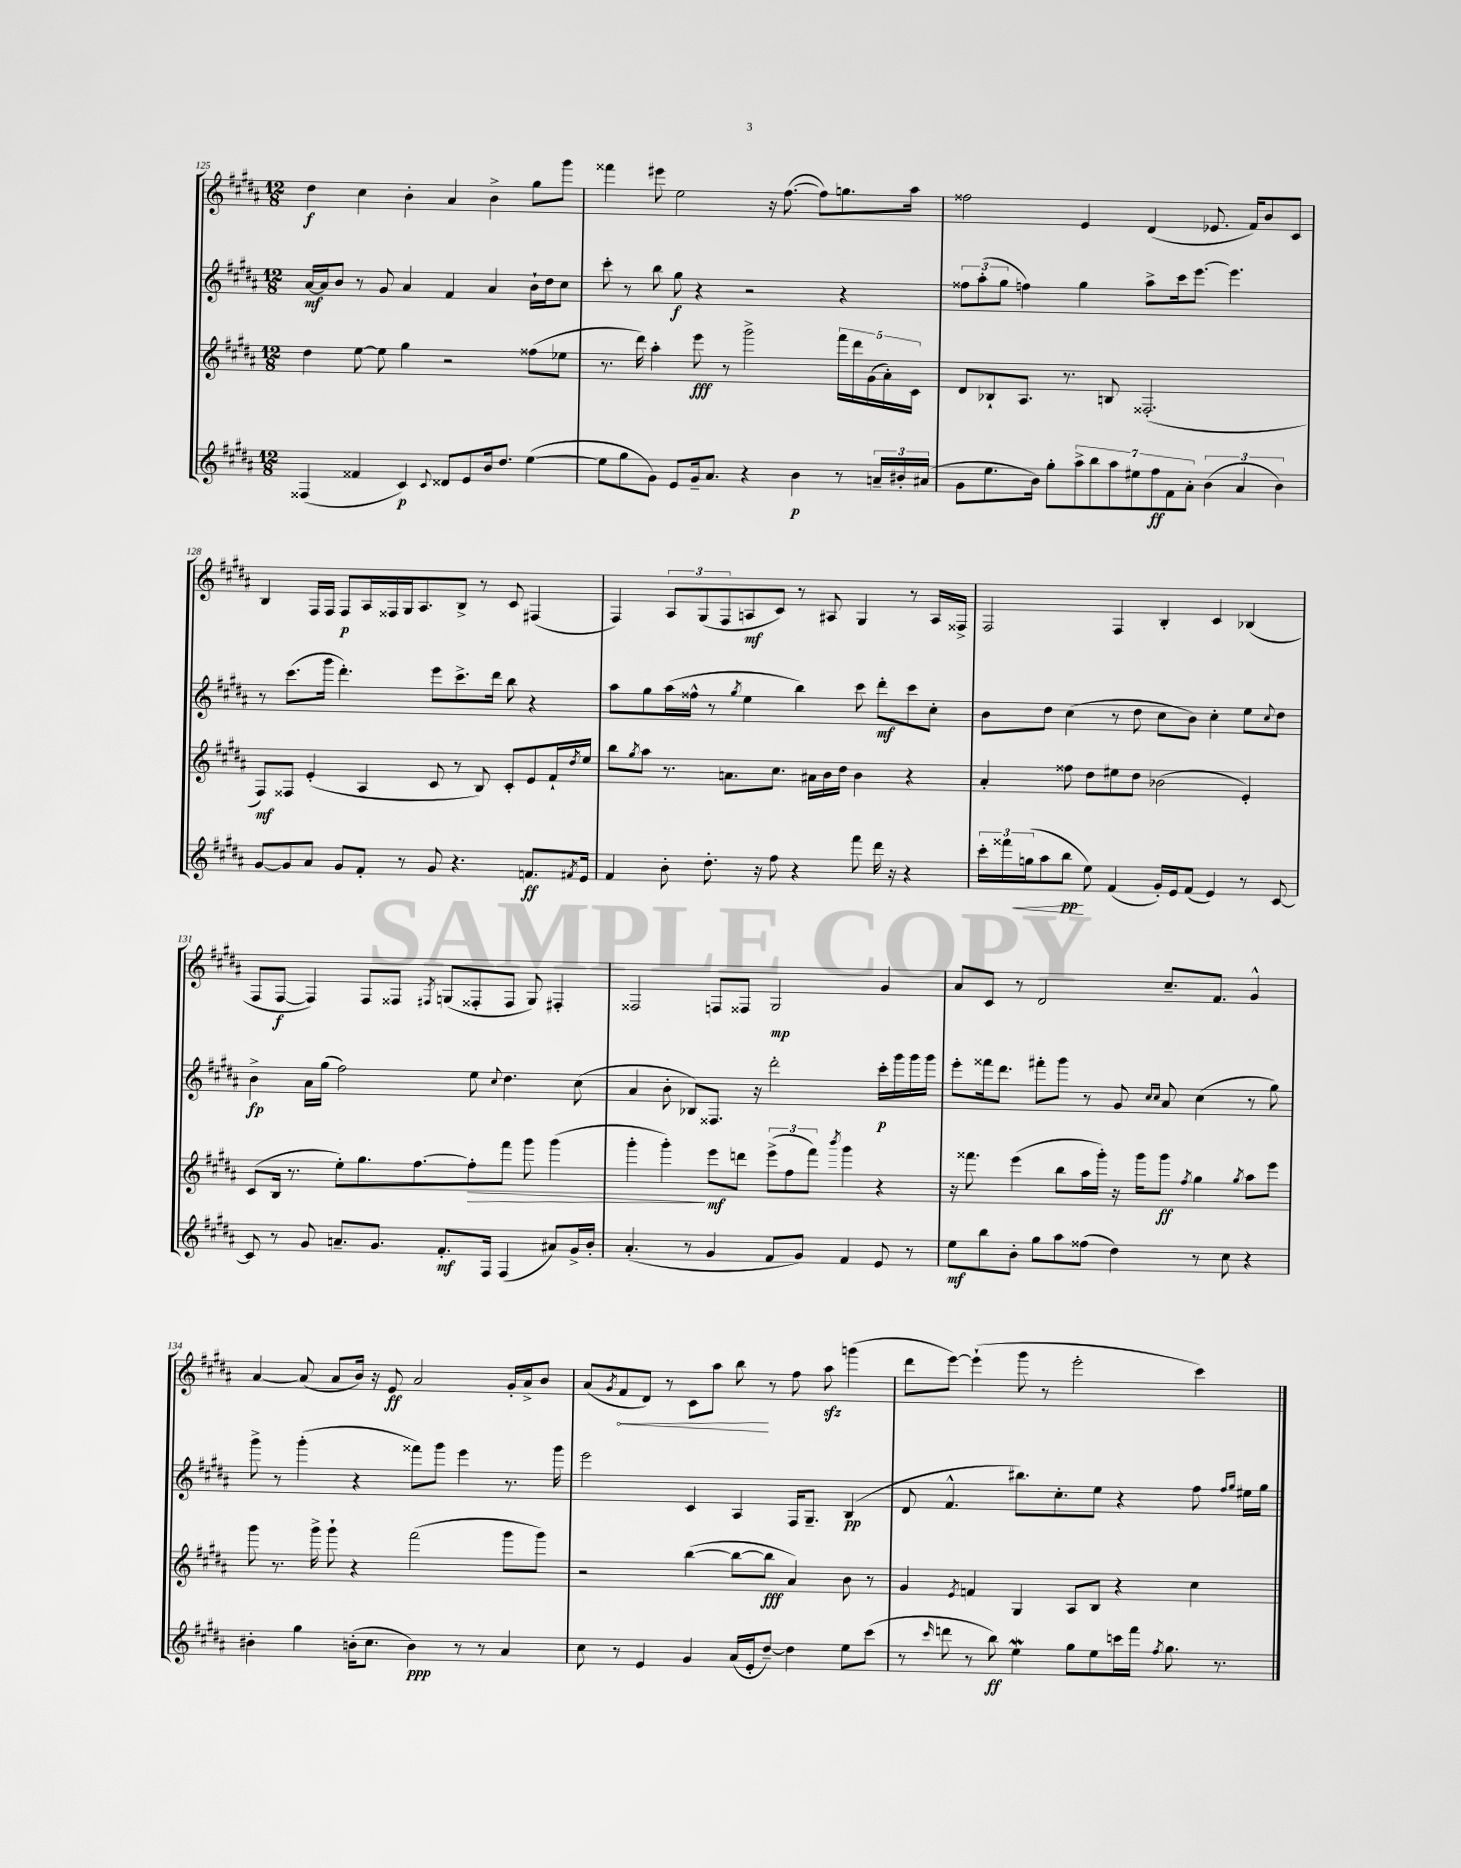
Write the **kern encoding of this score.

**kern	**kern	**kern	**kern
*staff4	*staff3	*staff2	*staff1
*clefG2	*clefG2	*clefG2	*clefG2
*k[f#c#g#d#a#]	*k[f#c#g#d#a#]	*k[f#c#g#d#a#]	*k[f#c#g#d#a#]
*M12/8	*M12/8	*M12/8	*M12/8
(4F##	4dd#	[16a#	4dd#
.	.	16a#]	.
.	.	8b	.
4f##	[8ee	8r	4cc#
.	8ee]	8g#	.
4c#)	4gg#	4a#	4b'
8qqc#	.	.	.
8d##	2r	4f#	4a#
8e	.	.	.
16b	.	4a#	4b^
8.dd#	.	.	.
([4ee	(8ff##	16b`	8gg#
.	.	16dd#	.
.	8ee-	8cc#	8ggg#
=	=	=	=
8ee]	8.r	8ccc#'	4fff##
8gg#	.	8r	.
.	16ddd#)	.	.
8g#)	4aa#'	8bb	8eee#
8e	.	8gg#	2ee
16g#~	8eee	4r	.
8.a#	.	.	.
.	8r	.	.
4r	2ggg#^	2r	.
.	.	.	16r
.	.	.	([8.ff#
4b	.	.	.
.	.	.	8ff#])
8r	20fff#	4r	8.gg
.	20ddd#	.	.
.	(20g#	.	.
24a~	.	.	.
.	20a#')	.	.
24b#'	.	.	.
.	.	.	16aa#
.	20c#	.	.
(24a#	.	.	.
=	=	=	=
8g#	8d#	12ff##	2ff##
.	.	(12aa#'	.
8.ee	8B-`	.	.
.	.	12gg#	.
.	8.A#	4ff)	.
16b)	.	.	.
8gg#'	.	.	.
.	8.r	.	.
14aa#^	.	4gg#	4e
14bb	.	.	.
.	8B	.	.
14aa#	.	.	.
14ee#	.	.	.
.	(2.F##'	8aa#^	(4d#
14ff#	.	.	.
14f#	.	.	.
.	.	16ccc#	.
14a#'	.	.	.
.	.	[8.eee	.
(6b	.	.	8.e-
.	.	4.eee]	.
6a#	.	.	.
.	.	.	16f#)
.	.	.	8b
6b)	.	.	.
.	.	.	8c#
=	=	=	=
[8g#	8F#)	8r	4B
8g#]	8F##	(8.ccc#	.
8a#	(4e'	.	16F#
.	.	16ggg#	16F#
8g#	.	4.ddd#')	8F#
8f#'	4A#	.	16A#
.	.	.	16F##
8r	.	.	16G#
.	.	.	8.A#
8g#	8c#	8eee	.
4.r	8r	8.ccc#^	8B^
.	8B)	.	8r
.	.	16ddd#	.
.	8c#'	8bb	8c#
8.f	8e	4r	(4F#
.	16f#`	.	.
8qf#	8qdd#	.	.
16e	16ee	.	.
=	=	=	=
4f#	8bb	8aa#	4F#)
.	8qgg#	.	.
.	8aa#	8gg#	.
8b'	8.r	(16aa#	12A#
.	.	16ff##^^	.
.	.	.	(12G#
8.dd#'	.	8r	.
.	.	.	12F#
.	8.a	.	.
.	.	8qgg#	.
.	.	4ee	8A
16r	.	.	.
8ff#	8.cc#	.	8c#)
4r	.	4bb)	8r
.	16a#	.	.
.	16b	.	8A#
.	16dd#	.	.
8fff#	4b	8ccc#	4G#
16ddd#	.	8ddd#'	.
16r	.	.	.
4r	4r	8ccc#	8r
.	.	8cc#'	16A#
.	.	.	16F##^
=	=	=	=
24ccc#'	4a#'	8b	2F#
24fff##	.	.	.
(24gg	.	.	.
8aa#	.	8dd#	.
8bb	8ff##	(4cc#	.
8ee)	8dd#	.	.
(4f#	8ee#	8r	4F#
.	8dd#	8dd#	.
16g#')	(2b-	8cc#	4B'
16e	.	.	.
(8f#	.	8b)	.
4e)	.	4cc#'	4c#
8r	4e')	8ee	(4B-
.	.	8qqcc#	.
[8c#	.	8dd#	.
=	=	=	=
8c#]	(8c#	4b^	8F#
8r	16B	.	[8F#
.	8.r	.	.
8g#	.	16a#	4F#])
.	.	(16gg#	.
8.a~	8ee')	2ff#)	.
.	8.gg#	.	8F#
8.g#	.	.	.
.	.	.	8F##
.	[8.ff#	.	.
.	.	.	8qF#
8.f#'	.	.	(8G
.	8ff#']	8ee	8F##'
16F#	.	.	.
.	.	8qqcc#	.
(4F#	8fff#	4.dd#	8F##
.	8ggg#	.	8G)
8a#)	(4ggg#	.	4F#'
16g#^	.	(8cc#	.
16b'	.	.	.
=	=	=	=
(4.a#'	4ggg#'	4a#	2F##
.	4ggg#')	8b'	.
8r	.	8B-)	.
4g#	8eee	8.F##	8F
.	8ddd	.	8F##
.	.	16r	.
8f#	(12eee^	2ddd#'	2G#
.	12ff#	.	.
8g#)	.	.	.
.	12fff#)	.	.
.	8qbbb	.	.
4f#	4ggg#	.	.
8e	4r	16ccc#'	4g#
.	.	16ggg#	.
8r	.	16ggg#	.
.	.	16ggg#	.
=	=	=	=
8ee	16r	8eee'	8a#
.	8.fff##	.	.
8bb	.	16fff##	8c#
.	.	8.ddd#	.
8b'	(4eee	.	8r
8gg#	.	8fff#'	2d#
8aa#	8bb	8ggg#	.
(8ff##	16aa#	8r	.
.	16ggg#')	.	.
4dd#)	16r	8g#	.
.	16ggg#	.	.
.	.	16qqcc#	.
.	.	16qqcc#	.
.	8ggg#	8a#	8.cc#~
.	8qff#	.	.
8r	4gg#	(4cc#	.
.	.	.	8.f#
8cc#	.	.	.
.	8qgg#	.	.
4r	8aa#	8r	4g#^^
.	8eee	8gg#)	.
=	=	=	=
4b#'	8ggg#	8ggg#^	[4a#
.	8.r	8r	.
4gg#	.	(4ggg#'	(8a#]
.	16ggg#^	.	.
.	8ggg#`	.	8a#
(16b'	4r	4r	16b)
8.cc#	.	.	16r
.	.	.	8e
4b)	(2fff#	8fff##)	2a#
.	.	8ggg#	.
8r	.	4eee	.
8r	.	.	.
4a#	8ggg#	8.r	16g#'
.	.	.	16a#^
.	8ggg#)	.	8b
.	.	16ggg#	.
=	=	=	=
8cc#	2r	2eee	(8a#
.	.	.	8qg#
8r	.	.	8f#
4e	.	.	8d#)
.	.	.	8r
4g#	([4bb	4c#	8c#
.	.	.	8aa#
(16a#	8bb_	4A#	8bb
16e'	.	.	.
[8dd#~)	8bb]	.	8r
4dd#]	4a#)	16F#	8ff#
.	.	8.G#~	.
.	.	.	8aa#
8ee	8b	(4B	(4ggg
(8ccc#	8r	.	.
=	=	=	=
8r	4g#	8d#	8ddd#
16qqccc#	.	.	.
8ddd	.	4.f#^^	[8eee)
.	8qe	.	.
8r	4f	.	(4eee`]
8bb)	.	.	.
4ee	4G#	8.bb#)	8ggg#
.	.	.	8r
.	.	8.cc#'	.
8gg#	8A#	.	2eee'
8ee	8B	8ee	.
16ccc	4r	4r	.
16fff#	.	.	.
8qff#	.	.	.
8.gg#	.	.	.
.	4cc#	8ff#	4ccc#)
8.r	.	.	.
.	.	16qqff#	.
.	.	16qqgg#	.
.	.	16ee#	.
.	.	16gg#	.
==	==	==	==
*-	*-	*-	*-
